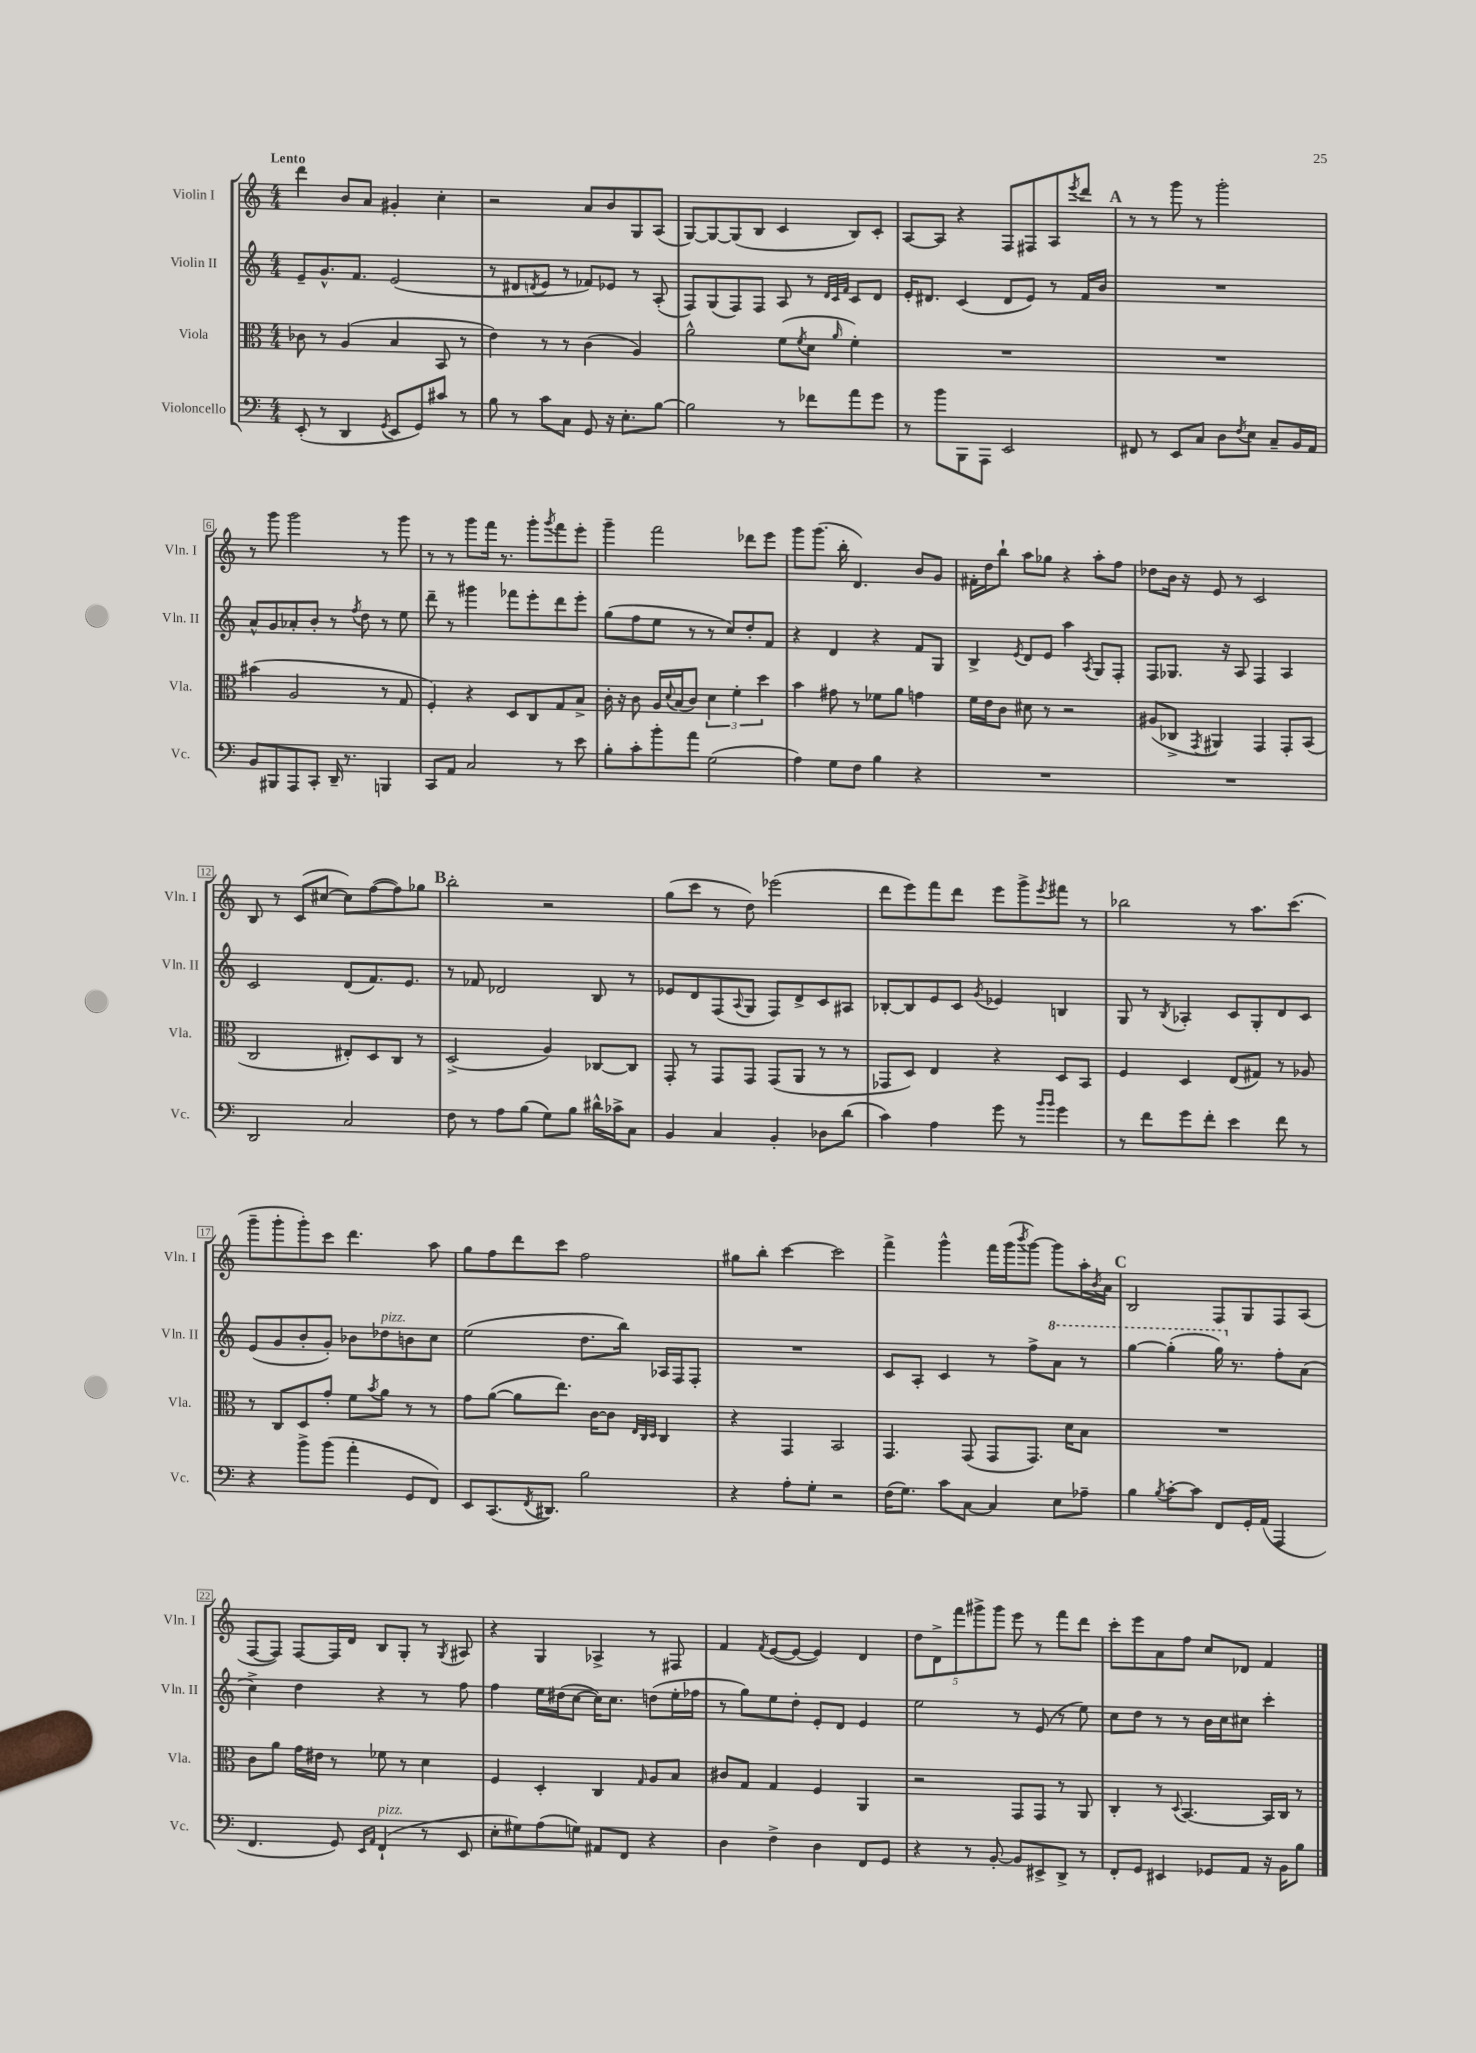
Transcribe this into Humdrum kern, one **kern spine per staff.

**kern	**kern	**kern	**kern
*part4	*part3	*part2	*part1
*staff4	*staff3	*staff2	*staff1
*I"Violoncello	*I"Viola	*I"Violin II	*I"Violin I
*I'Vc.	*I'Vla.	*I'Vln. II	*I'Vln. I
*clefF4	*clefC3	*clefG2	*clefG2
*k[]	*k[]	*k[]	*k[]
*M4/4	*M4/4	*M4/4	*M4/4
=1	=1	=1	=1
!	!	!	!LO:TX:a:B:t=Lento
(8EE'/	8c-X\	8e~/L	4ddd\
8r	8r	8.g^^/	.
4DD/	(4A/	.	8b/L
.	.	8.f/J	.
.	.	.	8a/J
8qGG/	.	.	.
8EE/L	4B/	(2e/	4g#X'/
8GG/)	.	.	.
8c#X/J	8BB/	.	4cc'\
8r	8r	.	.
=2	=2	=2	=2
8B\	4e\)	8r	2r
8r	.	8d#X/L	.
.	.	8qdn/	.
8c\L	8r	8e/J	.
8C\J	8r	8r	.
8GG/	(4c\	8f-X/L)	8a/L
16r	.	8e-X/J	8b/
8.E'\L	.	.	.
.	4A/)	8r	8G/
[8B\J	.	(8A'/	(8A/J
=3	=3	=3	=3
2B\]	2a^^\	8F/L)	[8G/L)
.	.	(8G/	8G/_
.	.	8F/)	(8G/]
.	.	8F/J	8B/J
8r	(8f\L	8A/	4c/
.	8qf/	.	.
8f-X\L	8d\J	8r	.
.	.	32qqd/LLL	.
.	.	32qqc/	.
.	16qqa/	32qqf/JJJ	.
8a\	4f'\)	8c/L	8B/L)
8g\J	.	8d/J	8c'/J
=4	=4	=4	=4
8r	1r	16e'/KL	[8A/L
.	.	8.d#X/J	.
8b\L	.	.	8A/J]
8BBB\	.	(4c/	4r
8AAA\J	.	.	.
2EE/	.	8d#/L	8F/L
.	.	8e/J)	8F#X/
.	.	8r	8A/
.	.	.	8qeee/
.	.	16f/LL	8ddd/J
.	.	16b/JJ	.
!!LO:REH:place=s1:t=A
=5	=5	=5	=5
8FF#X/	1r	1r	8r
8r	.	.	8r
8EE/L	.	.	8ggg\
8C/J	.	.	8r
8D\L	.	.	2ggg'\
8qF/	.	.	.
8E\J	.	.	.
8C~/L	.	.	.
16BB/L	.	.	.
16AA/JJ	.	.	.
!!LO:LB:g=z
=6	=6	=6	=6
8BB/L	(4b#X\	8a^^/L	8r
8BBB#X/	.	8g/	8ggg\
8AAA/	2A/	8a-X'/	2ggg\
8CC'/J	.	8b'/J	.
16DD~/	.	8r	.
8.r	.	.	.
.	.	8qff/	.
.	.	8dd\	.
4BBBn/	8r	8r	8r
.	8G/	8ee\	8ggg\
=7	=7	=7	=7
8CC/L	4F'/)	8ddd~\	8r
8AA/J	.	8r	8r
2C/	4r	4ggg#X\	8ggg\L
.	.	.	16fff\Jk
.	.	.	8.r
.	8D/L	8fff-X\L	.
.	8C/	8eee'\	8ggg'\L
.	.	.	8qggg/
8r	8G/	8ddd\	8fff\
8e\	8B^/J	8eee'\J	8eee'\J
=8	=8	=8	=8
8B'\L	16c'\	(8gg\L	4ggg~\
.	16r	.	.
8c'\	8c\	8ff\	.
8b'\	16A/LL	8ee\J	2fff\
.	8qqd/	.	.
.	(16B/J	.	.
8a\J	8c/J)	8r	.
(2G\	6d\	8r	.
.	.	8cc/L)	.
.	6f'\	.	.
.	.	8dd'/	8ddd-X\L
.	6dd\	.	.
.	.	8f/J	8eee\J
=9	=9	=9	=9
4A\)	4b\	4r	8ggg\L
.	.	.	(8.ggg\J
8G\L	8g#X\	4d/	.
.	.	.	16bb'\
8F\J	8r	.	4.d/)
4B\	8f-X\L	4r	.
.	8a\J	.	.
4r	4gn\	8f/L	8b/L
.	.	8G/J	8g/J
=10	=10	=10	=10
1r	16f\LL	4B^/	16f#X'\LL
.	16e\J	.	16dd\J
.	8c\J	.	8bb`\J
.	.	8qe/	.
.	8d#X\	8d/L	8aa\L
.	8r	8e/J	8gg-X\J
.	2r	4aa\	4r
.	.	8qA/	.
.	.	8G/L	8aa'\L
.	.	8F'/J	8ff\J
=11	=11	=11	=11
1r	(8A#X/L	8F/L	8dd-X\L
.	8C-X^/J	8.G-X/J	16b\Jk
.	.	.	16r
.	8qGG/	.	.
.	4AA#X/)	.	8e/
.	.	16r	.
.	.	8A/	8r
.	4GG/	4F/	2c/
.	8GG'/L	4A/	.
.	(8BB/J	.	.
!!LO:LB:g=z
=12	=12	=12	=12
2DD/	2C/	2c/	8B/
.	.	.	8r
.	.	.	(8c/L
.	.	.	[8cc#X/J
2C/	8E#X'/L)	(8d/L	8cc#\L])
.	8D/	8.f/)	([8ff\
.	8C/J	.	8ff\])
.	.	8.e/J	.
.	8r	.	8gg-X\J
!!LO:REH:place=s1:t=B
=13	=13	=13	=13
8F\	(2D^/	8r	2bb'\
8r	.	8f-X/	.
8A\L	.	2d-X/	.
(8B\J	.	.	.
8G\L)	4A/)	.	2r
8B\J	.	.	.
16d#X^^\LL	[8C-X/L	8B/	.
16c-X^\J	.	.	.
8C\J	8C-/J]	8r	.
=14	=14	=14	=14
4BB/	8GG'/	8e-X/L	(8gg\L
.	8r	8d/	8ccc\J
4C/	8GG/L	(8F/	8r
.	.	8qqA/	.
.	8GG/J	8G/J	8dd\)
4BB'/	(8GG/L	8F/L)	(2eee-X\
.	8AA/J	8d^/	.
8D-X\L	8r	8c/	.
(8d\J	8r	8A#X/J	.
=15	=15	=15	=15
4c\)	8GG-X/L	[8B-X'/L	8ddd\L
.	8D/J)	8B-/]	8eee\)
4A\	4E/	8e/	8fff\
.	.	8c/J	8ddd\J
.	.	8qg/	.
8g\	4r	4e-X/	8eee\L
8r	.	.	8ggg^\
16qqb/LL	.	.	.
16qqb/JJ	.	.	8qeee/
4g\	8D/L	4Bn/	8fff#X\J
.	8BB/J	.	8r
=16	=16	=16	=16
8r	4F/	8G/	2bb-X\
8f\L	.	8r	.
.	.	8qB/	.
8g\	4D/	4A-X'/	.
8f'\J	.	.	.
4e\	(8E/L	8c/L	8r
.	8G#X/J)	8G'/	8.aa\L
8f\	8r	8d/	.
.	.	.	(8.ccc\J
8r	8A-X/	8c/J	.
!!LO:LB:g=z
=17	=17	=17	=17
4r	8r	(8e/L	8ggg~\L
.	8C/L	8g/	8ggg'\
8b^\L	8D/	8b'/	8ggg'\)
(8b\J	8g'/J	8g'/J)	8ccc\J
4a'\	8f\L	8b-X\L	4.ddd\
.	8qb/	.	.
!	!	!LO:TX:a:i:t=pizz.	!
.	8a\J	8dd-X\	.
8GG/L	8r	8bn\	.
8FF/J)	8r	8cc\J	8aa\
=18	=18	=18	=18
8EE/L	8g\L	(2ee\	8gg\L
(8.CC/	([8a\J	.	8ff\
.	8a\L]	.	8ddd\
8qFF/	.	.	.
8.DD#X/J)	.	.	.
.	8.ee\J)	.	8ccc\J
2B\	.	8.dd\L	2ff\
.	[16c\KL	.	.
.	8c\J]	.	.
.	.	16bb\Jk)	.
.	32qqE/LLL	.	.
.	32qqC/	.	.
.	32qqD/JJJ	.	.
.	4C/	16A-X/LL	.
.	.	16F/J	.
.	.	8F'/J	.
=19	=19	=19	=19
4r	4r	1r	8gg#X\L
.	.	.	8bb'\J
8A'\L	4GG/	.	[4ccc\
8G'\J	.	.	.
2r	2BB/	.	2ccc\]
=20	=20	=20	=20
(16F\KL	4.GG/	8c/L	4fff^\
8.G\J)	.	.	.
.	.	8A'/J	.
8c\L	.	4c/	4ggg^^\
[8C\J	(8GG/	.	.
4C/]	8GG/L	8r	16fff\LL
.	.	.	(16ggg\J
.	.	.	8qbbb/
.	8.GG/J)	8ff^\L	[8ggg\J)
*	*	*8va	*
8E\L	.	8aa\J	8ggg\L]
.	16d\KL	.	.
8A-X~\J	8B\J	8r	16aa'\L
.	.	.	8qb/
.	.	.	16a\JJ
!!LO:REH:place=s1:t=C
=21	=21	=21	=21
4B\	1r	[4ggg\	2B/
8qB/	.	.	.
[8c'\L	.	(4ggg'\]	.
8c\J]	.	.	.
8FF/L	.	16ggg\)	8F/L
*	*	*X8va	*
.	.	8.r	.
16GG'/L	.	.	8G/
(16AA/JJ	.	.	.
4AAA/	.	8ff'\L	8F/
.	.	(8a\J	(8A/J
!!LO:LB:g=z
=22	=22	=22	=22
4.FF/	8c\L	4cc^\)	[8F/L
.	8a\J	.	8F/J])
.	16g\LL	4dd\	[8F/L
.	16e#X\JJ	.	.
8GG/)	8r	.	16F/L]
.	.	.	16d/JJ
16qqEE/LL	.	.	.
16qqAA/JJ	.	.	.
!LO:TX:a:i:t=pizz.	!	!	!
(4FF`/	8f-X\	4r	8B/L
.	8r	.	8G'/J
8r	4d\	8r	8r
.	.	.	8qG/
8EE/	.	8ff\	8A#X/
=23	=23	=23	=23
8E'\L	4F/	4ff\	4r
8G#X\)	.	.	.
(8A\	4D'/	16ee\LL	4G/
.	.	(16dd#X\J	.
8Gn\J)	.	[8cc\J	.
8AA#X/L	4C/	16cc\KL])	4A-X^/
.	.	8.cc\J	.
8FF/J	.	.	.
.	16qqG/	.	.
4r	8A/L	(8ddn\L	8r
.	8B/J	16ee'\L	8F#X/
.	.	16ff-X\JJ	.
=24	=24	=24	=24
4D\	8c#X/L	8r	4f/
.	8G/J	8gg\L)	.
.	.	.	8qf/
4F^\	4G/	8ee\	([8e/L
.	.	8dd'\J	8e/J_
4D\	4F/	8e'/L	4e/])
.	.	8d/J	.
8FF/L	4AA/	4e/	4d/
8GG/J	.	.	.
=25	=25	=25	=25
4r	2r	2ee\	10dd\L
.	.	.	10d^\
.	.	.	10fff\
8r	.	.	.
.	.	.	10ggg#X^\
[8BB'/	.	.	.
.	.	.	10ggg#\J
8BB/L]	8GG/L	8r	8eee\
8EE#X^/	8GG/J	(8e/	8r
8DD^/J	8r	8r	8fff\L
8r	8AA/	8ee\)	8ddd\J
=26	=26	=26	=26
8FF'/L	4C'/	8cc\L	8ccc'\L
8GG/J	.	8dd\J	8eee\
4EE#X/	8r	8r	8a\
.	8qqD/	.	.
.	[4.BB/	8r	8ff\J
8GG-X/L	.	16b\LL	8cc/L
.	.	16cc\J	.
8AA/J	.	8cc#X\J	8d-X/J
16r	16BB/LL]	4ccc'\	4f/
16BB\KL	16C/JJ	.	.
8B\J	8r	.	.
==	==	==	==
*-	*-	*-	*-
